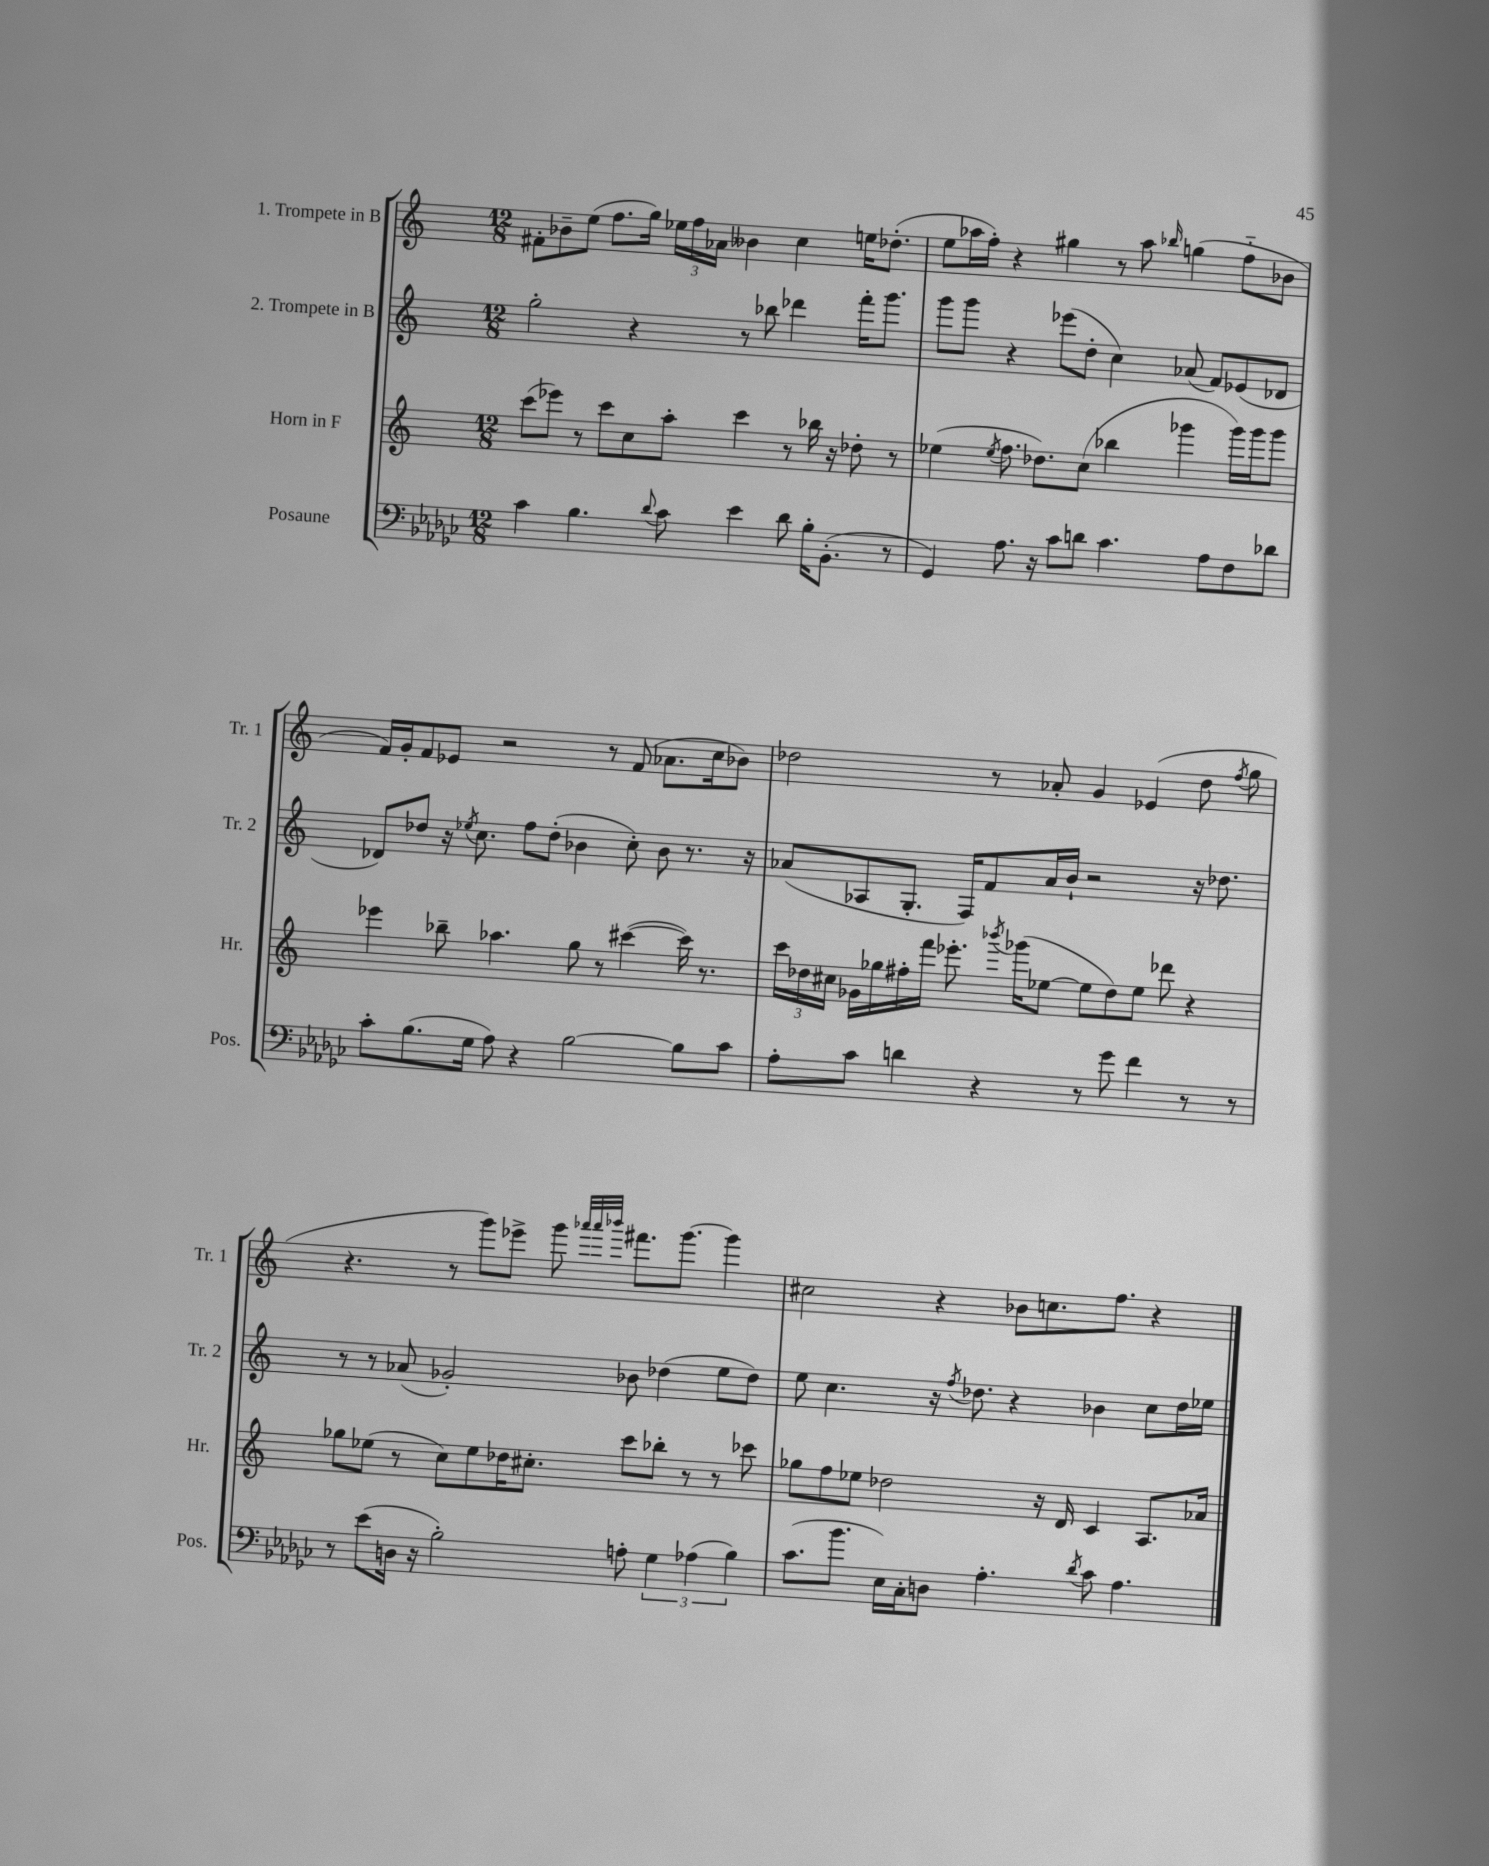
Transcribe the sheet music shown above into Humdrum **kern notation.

**kern	**kern	**kern	**kern
*staff4	*staff3	*staff2	*staff1
*clefF4	*clefG2	*clefG2	*clefG2
*k[b-e-a-d-g-c-]	*k[]	*k[]	*k[]
*M12/8	*M12/8	*M12/8	*M12/8
4c-	(8ccc	2gg'	8f#'
.	8eee-)	.	8b-~
4.B-	8r	.	(8ee
.	8ccc	.	8.ff
.	8cc	4r	.
.	.	.	16gg)
8qqd-	.	.	.
8c-	8aa'	.	24ee-
.	.	.	24ff
.	.	.	24a-
4e-	4ccc	8r	4b--
.	.	8bb-	.
8d-	8r	4ddd-	4cc
16B-'	16bb-	.	.
(8.BB-'	16r	.	.
.	8dd-'	16fff'	16ee
.	.	8.ggg	(8.dd-'
8r	8r	.	.
=	=	=	=
4GG-)	(4ee-	8ggg	8ee
.	.	8ggg	16aa-
.	.	.	16ff')
.	8qee-	.	.
8.A-	8.ff	4r	4r
16r	8.dd-)	.	.
8c-	.	(8eee-	4gg#
8d	(8cc	8dd'	.
4.c-	4bb-	4cc)	8r
.	.	.	8aa-
.	.	.	16qqbb-
.	4ggg-	(8a-	(4gg
8A-	.	8f)	.
8F	16ggg-)	(8e-	8ff'~
.	16ggg-	.	.
8d-	8ggg-	8d-	8b-
=	=	=	=
8c-'	4eee-	8d-)	16f)
.	.	.	16g'
(8.B-	.	8dd-	8f
.	8bb-~	16r	8e-
.	.	8qee-	.
16G-	.	8.cc	.
8A-)	4.aa-	.	2r
4r	.	8ff	.
.	.	(8dd-'	.
[2B-	8gg	4b-	.
.	8r	.	8r
.	([4ccc#	8cc')	(8f
.	.	8b-	8.a-
8B-]	16ccc#])	8.r	.
.	8.r	.	16cc
8c-	.	.	8b-)
.	.	16r	.
=	=	=	=
8A-'	24ccc	(8a-	2dd-
.	24dd-	.	.
.	24cc#	.	.
8c-	16g-	8A-	.
.	16gg-	.	.
4d	16ff#'	8.G'	.
.	16fff	.	.
.	8.eee-'	.	.
.	.	16F)	.
4r	.	8f	8r
.	8qbbb-	.	.
.	(16ggg-	.	.
.	[8ee-	16a-	8a-'
.	.	16b`	.
8r	8ee-]	2r	4g
8g-	8dd-)	.	.
4f	8ee-	.	(4e-
.	8ddd-	.	.
8r	4r	16r	8dd-
.	.	8.dd-	.
.	.	.	8qff
8r	.	.	8gg
=	=	=	=
8r	8gg-	8r	4.r
(8e-	(8ee-	8r	.
16D	8r	(8a-	.
16r	.	.	.
2B-')	8cc)	2g-')	8r
.	8ee-	.	8ggg)
.	16dd-	.	8eee-^
.	8.cc#'	.	.
.	.	.	8ggg
.	.	.	32qqaaa-
.	.	.	32qqaaa-
.	.	.	32qqbbb-
8A'	8ccc	8b-	8.fff#
6G-	8bb-'	(4dd-	.
.	.	.	[8.ggg
.	8r	.	.
(6A-	.	.	.
.	8r	8ee	4ggg]
6B-)	.	.	.
.	8ccc-	8dd-)	.
=	=	=	=
(8.c-	8gg-	8ee	2cc#
.	8ff	4.cc	.
8.b-	.	.	.
.	8ee-	.	.
16E-)	2dd-	.	.
16C-'	.	.	.
8D	.	16r	4r
.	.	8qff	.
.	.	8.dd-	.
4.A-'	.	.	.
.	.	4r	8b-
.	16r	.	8.cc
.	16d	.	.
8qd-	.	.	.
8c-	4c	4b-	.
.	.	.	8.ff
4.A-	.	.	.
.	8.A	8cc	4r
.	.	16dd-	.
.	16a-	16ee-	.
==	==	==	==
*-	*-	*-	*-
